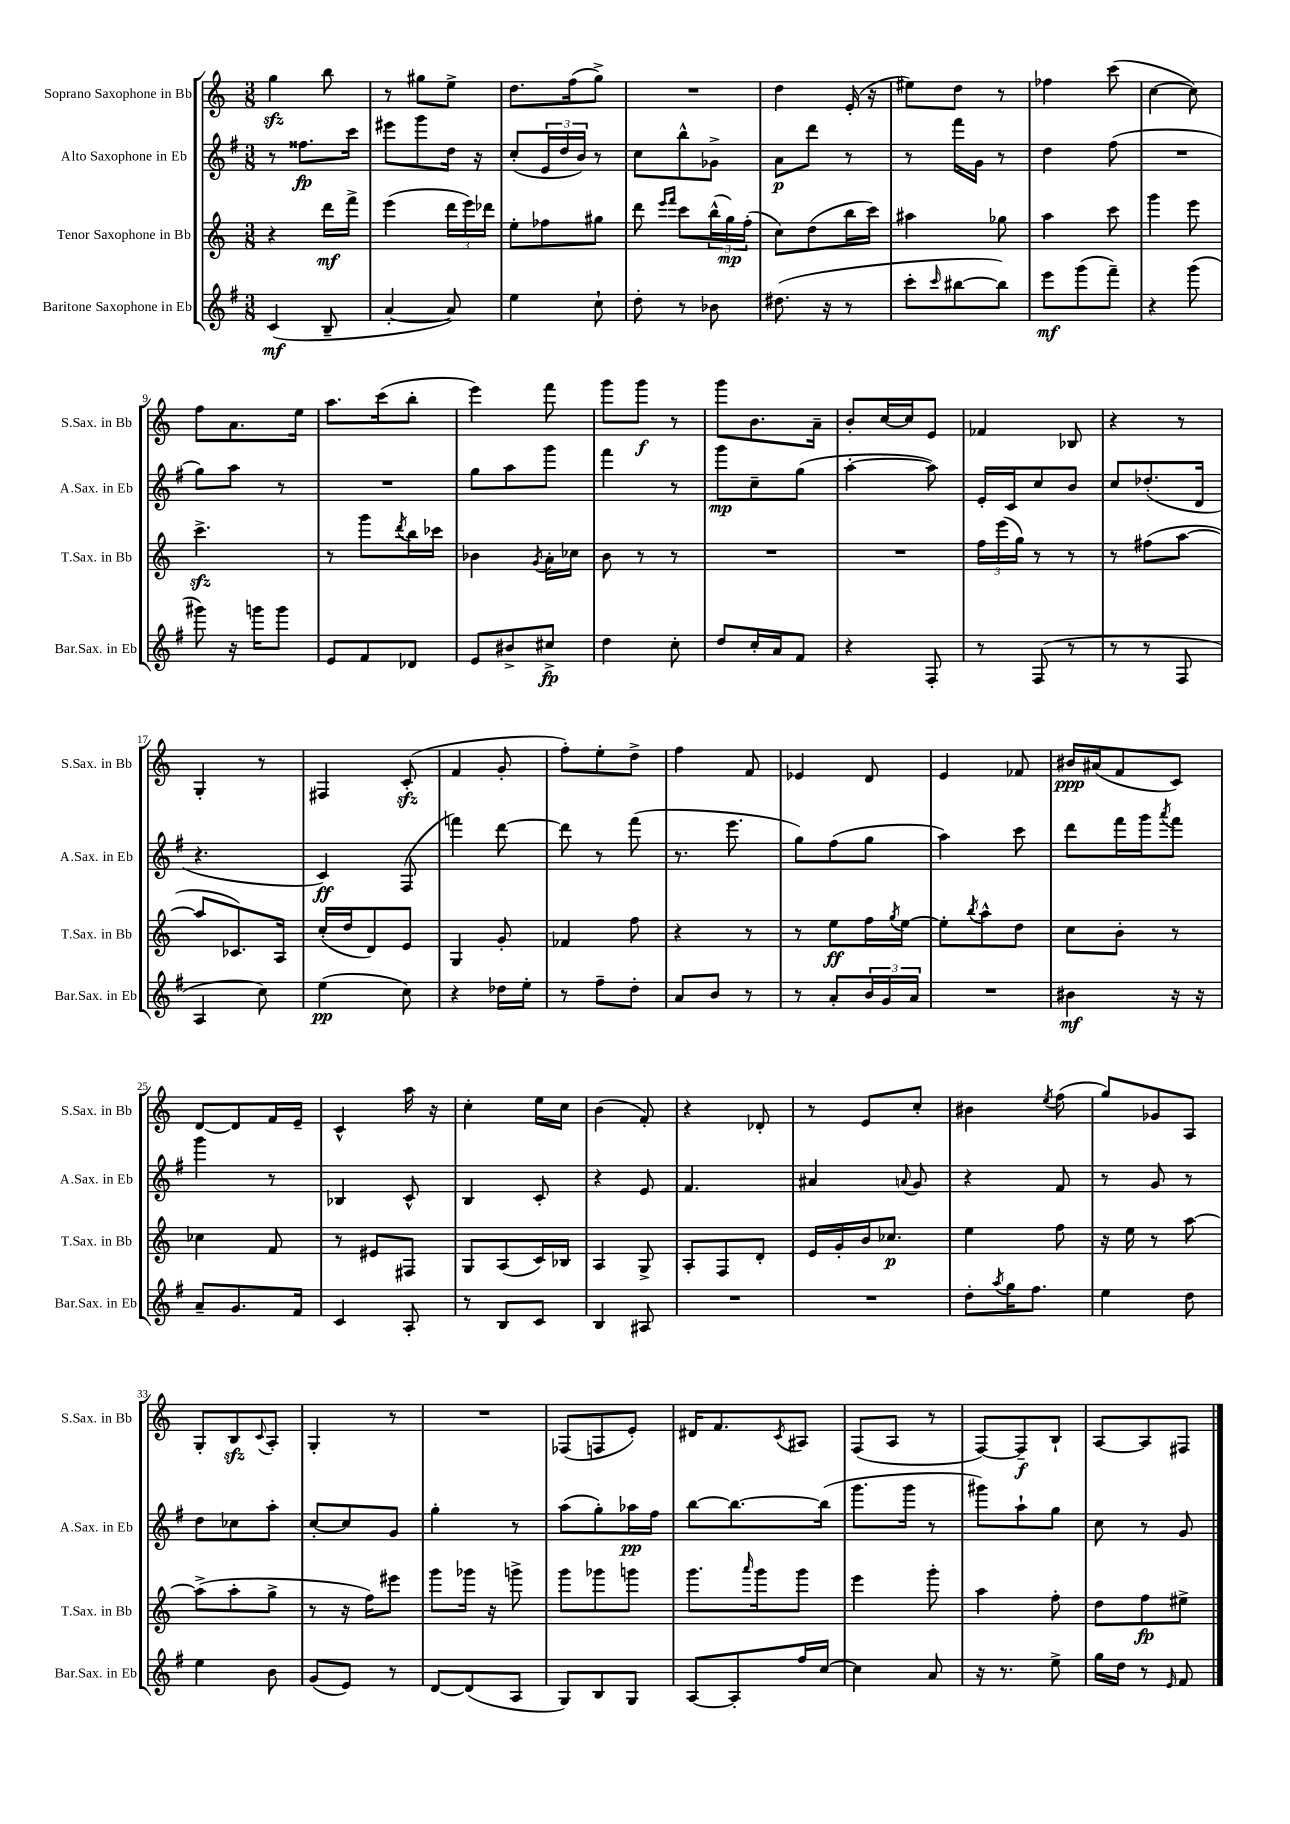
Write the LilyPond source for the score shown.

<<
\new StaffGroup <<
\new Staff = "s0" \with { instrumentName = "Soprano Saxophone in Bb" shortInstrumentName = "S.Sax. in Bb" } {
    \clef treble \key c \major \numericTimeSignature \time 3/8
    g''4\sfz b''8 |
    r8 gis''8 e''8-> |
    d''8. f''16( g''8->) |
    R4. |
    d''4 e'16-.( r16 |
    eis''8) d''8 r8 |
    fes''4 c'''8( |
    c''4~ c''8) |
    f''8 a'8. e''16 |
    a''8. c'''16( b''8-. |
    e'''4) f'''8 |
    g'''8 g'''8\f r8 |
    g'''8 b'8. a'16-- |
    b'8-. c''16~ c''16 e'8 |
    fes'4 bes8 |
    r4 r8 |
    g4-. r8 |
    fis4 c'8-.\sfz( |
    f'4 g'8-. |
    f''8-.) e''8-. d''8-> |
    f''4 f'8 |
    ees'4 d'8 |
    e'4 fes'8 |
    bis'16\ppp ais'16( f'8 c'8) |
    d'8~ d'8 f'16 e'16-- |
    c'4-^ a''16 r16 |
    c''4-. e''16 c''16 |
    b'4( f'8-.) |
    r4 des'8-. |
    r8 e'8 c''8-. |
    bis'4 \acciaccatura { e''8 } f''8( |
    g''8) ges'8 a8 |
    g8-. b8\sfz \appoggiatura { c'8 } a8-. |
    g4-. r8 |
    R4. |
    fes8( f8 e'8-.) |
    dis'16 f'8. \acciaccatura { c'8 } ais8 |
    f8( a8 r8 |
    f8~) f8--\f b8-! |
    a8~ a8 fis8 \bar "|." |
}
\new Staff = "s1" \with { instrumentName = "Alto Saxophone in Eb" shortInstrumentName = "A.Sax. in Eb" } {
    \clef treble \key g \major \numericTimeSignature \time 3/8
    r8 fisis''8.\fp c'''16 |
    eis'''8 g'''8 d''16 r16 |
    c''8-.( \tuplet 3/2 { e'16 d''16 b'16) } r8 |
    c''8 b''8-^ ges'8-> |
    a'8\p d'''8 r8 |
    r8 fis'''16 g'16 r8 |
    d''4 fis''8( |
    R4. |
    g''8) a''8 r8 |
    R4. |
    g''8 a''8 g'''8 |
    fis'''4 r8 |
    g'''8\mp c''8-- g''8( |
    a''4~-. a''8) |
    e'16-. c'16 c''8 b'8 |
    c''8 des''8.-.( d'16 |
    r4. |
    c'4\ff) fis8( |
    f'''4) d'''8~ |
    d'''8 r8 fis'''8( |
    r8. e'''8. |
    g''8) fis''8( g''8 |
    a''4) c'''8 |
    d'''8 fis'''16 g'''16 \acciaccatura { a'''8 } fis'''8 |
    g'''4 r8 |
    bes4 c'8-^ |
    b4 c'8-. |
    r4 e'8 |
    fis'4. |
    ais'4 \appoggiatura { a'8 } g'8 |
    r4 fis'8 |
    r8 g'8 r8 |
    d''8 ces''8 a''8-. |
    c''8~-. c''8 g'8 |
    g''4-. r8 |
    a''8( g''8-.) aes''16\pp fis''16 |
    b''8~ b''8.~ b''16( |
    g'''8. g'''16 r8 |
    gis'''8) a''8-! g''8 |
    c''8 r8 g'8 \bar "|." |
}
\new Staff = "s2" \with { instrumentName = "Tenor Saxophone in Bb" shortInstrumentName = "T.Sax. in Bb" } {
    \clef treble \key c \major \numericTimeSignature \time 3/8
    r4 d'''16\mf f'''16-> |
    e'''4( \tuplet 3/2 { d'''16 e'''16) des'''16 } |
    e''8-. fes''8 gis''8 |
    d'''8 \grace { e'''16 f'''16 } c'''8 \tuplet 3/2 { b''16-^( g''16\mp) f''16-.( } |
    c''8) d''8( b''16 c'''16) |
    ais''4 ges''8 |
    a''4 c'''8 |
    g'''4 e'''8 |
    c'''4.->\sfz |
    r8 g'''8 \acciaccatura { d'''8 } b''16 ces'''16 |
    bes'4 \acciaccatura { g'8 } a'16-. ces''16 |
    b'8 r8 r8 |
    R4. |
    R4. |
    \tuplet 3/2 { f''16 e'''16( g''16) } r8 r8 |
    r8 fis''8( a''8~ |
    a''8 ces'8.) a16 |
    c''16-.( d''16 d'8) e'8 |
    g4 g'8-. |
    fes'4 f''8 |
    r4 r8 |
    r8 e''8\ff f''16 \acciaccatura { g''8 } e''16~ |
    e''8-. \acciaccatura { b''8 } a''8-^ d''8 |
    c''8 b'8-. r8 |
    ces''4 f'8 |
    r8 eis'8 fis8 |
    g8 a8( c'16) bes16 |
    a4 g8-> |
    a8-. f8 d'8-. |
    e'16 g'16-. b'16 ces''8.\p |
    e''4 f''8 |
    r16 e''16 r8 a''8~ |
    a''8->( a''8-. g''8-> |
    r8 r16 f''16) eis'''8 |
    g'''8 ges'''16 r16 g'''8-> |
    g'''8 ges'''8 g'''8 |
    g'''8. \grace { a'''16 } g'''16 g'''8 |
    e'''4 g'''8-. |
    a''4 f''8-. |
    d''8 f''8\fp eis''8-> \bar "|." |
}
\new Staff = "s3" \with { instrumentName = "Baritone Saxophone in Eb" shortInstrumentName = "Bar.Sax. in Eb" } {
    \clef treble \key g \major \numericTimeSignature \time 3/8
    c'4\mf( b8-- |
    a'4~-. a'8) |
    e''4 c''8-! |
    d''8-. r8 bes'8 |
    dis''8.( r16 r8 |
    c'''8-. \grace { c'''16 } bis''8~ bis''8) |
    e'''8\mf g'''8( fis'''8--) |
    r4 g'''8( |
    gis'''8) r16 g'''16 g'''8 |
    e'8 fis'8 des'8 |
    e'8 bis'8-> cis''8->\fp |
    d''4 c''8-. |
    d''8 c''16-. a'16 fis'8 |
    r4 fis8-. |
    r8 fis8( r8 |
    r8 r8 fis8 |
    a4 c''8) |
    e''4\pp( c''8) |
    r4 des''16 e''16-. |
    r8 fis''8-- d''8-. |
    a'8 b'8 r8 |
    r8 a'8-. \tuplet 3/2 { b'16 g'16 a'16 } |
    R4. |
    bis'4\mf r16 r16 |
    a'8-- g'8. fis'16 |
    c'4 a8-. |
    r8 b8 c'8 |
    b4 ais8 |
    R4. |
    R4. |
    d''8-. \acciaccatura { a''8 } g''16 fis''8. |
    e''4 d''8 |
    e''4 b'8 |
    g'8( e'8) r8 |
    d'8~ d'8( a8 |
    g8) b8 g8 |
    a8~ a8-. fis''16 c''16~ |
    c''4 a'8 |
    r16 r8. e''8-> |
    g''16 d''16 r8 \grace { e'16 } fis'8 \bar "|." |
}
>>
>>
